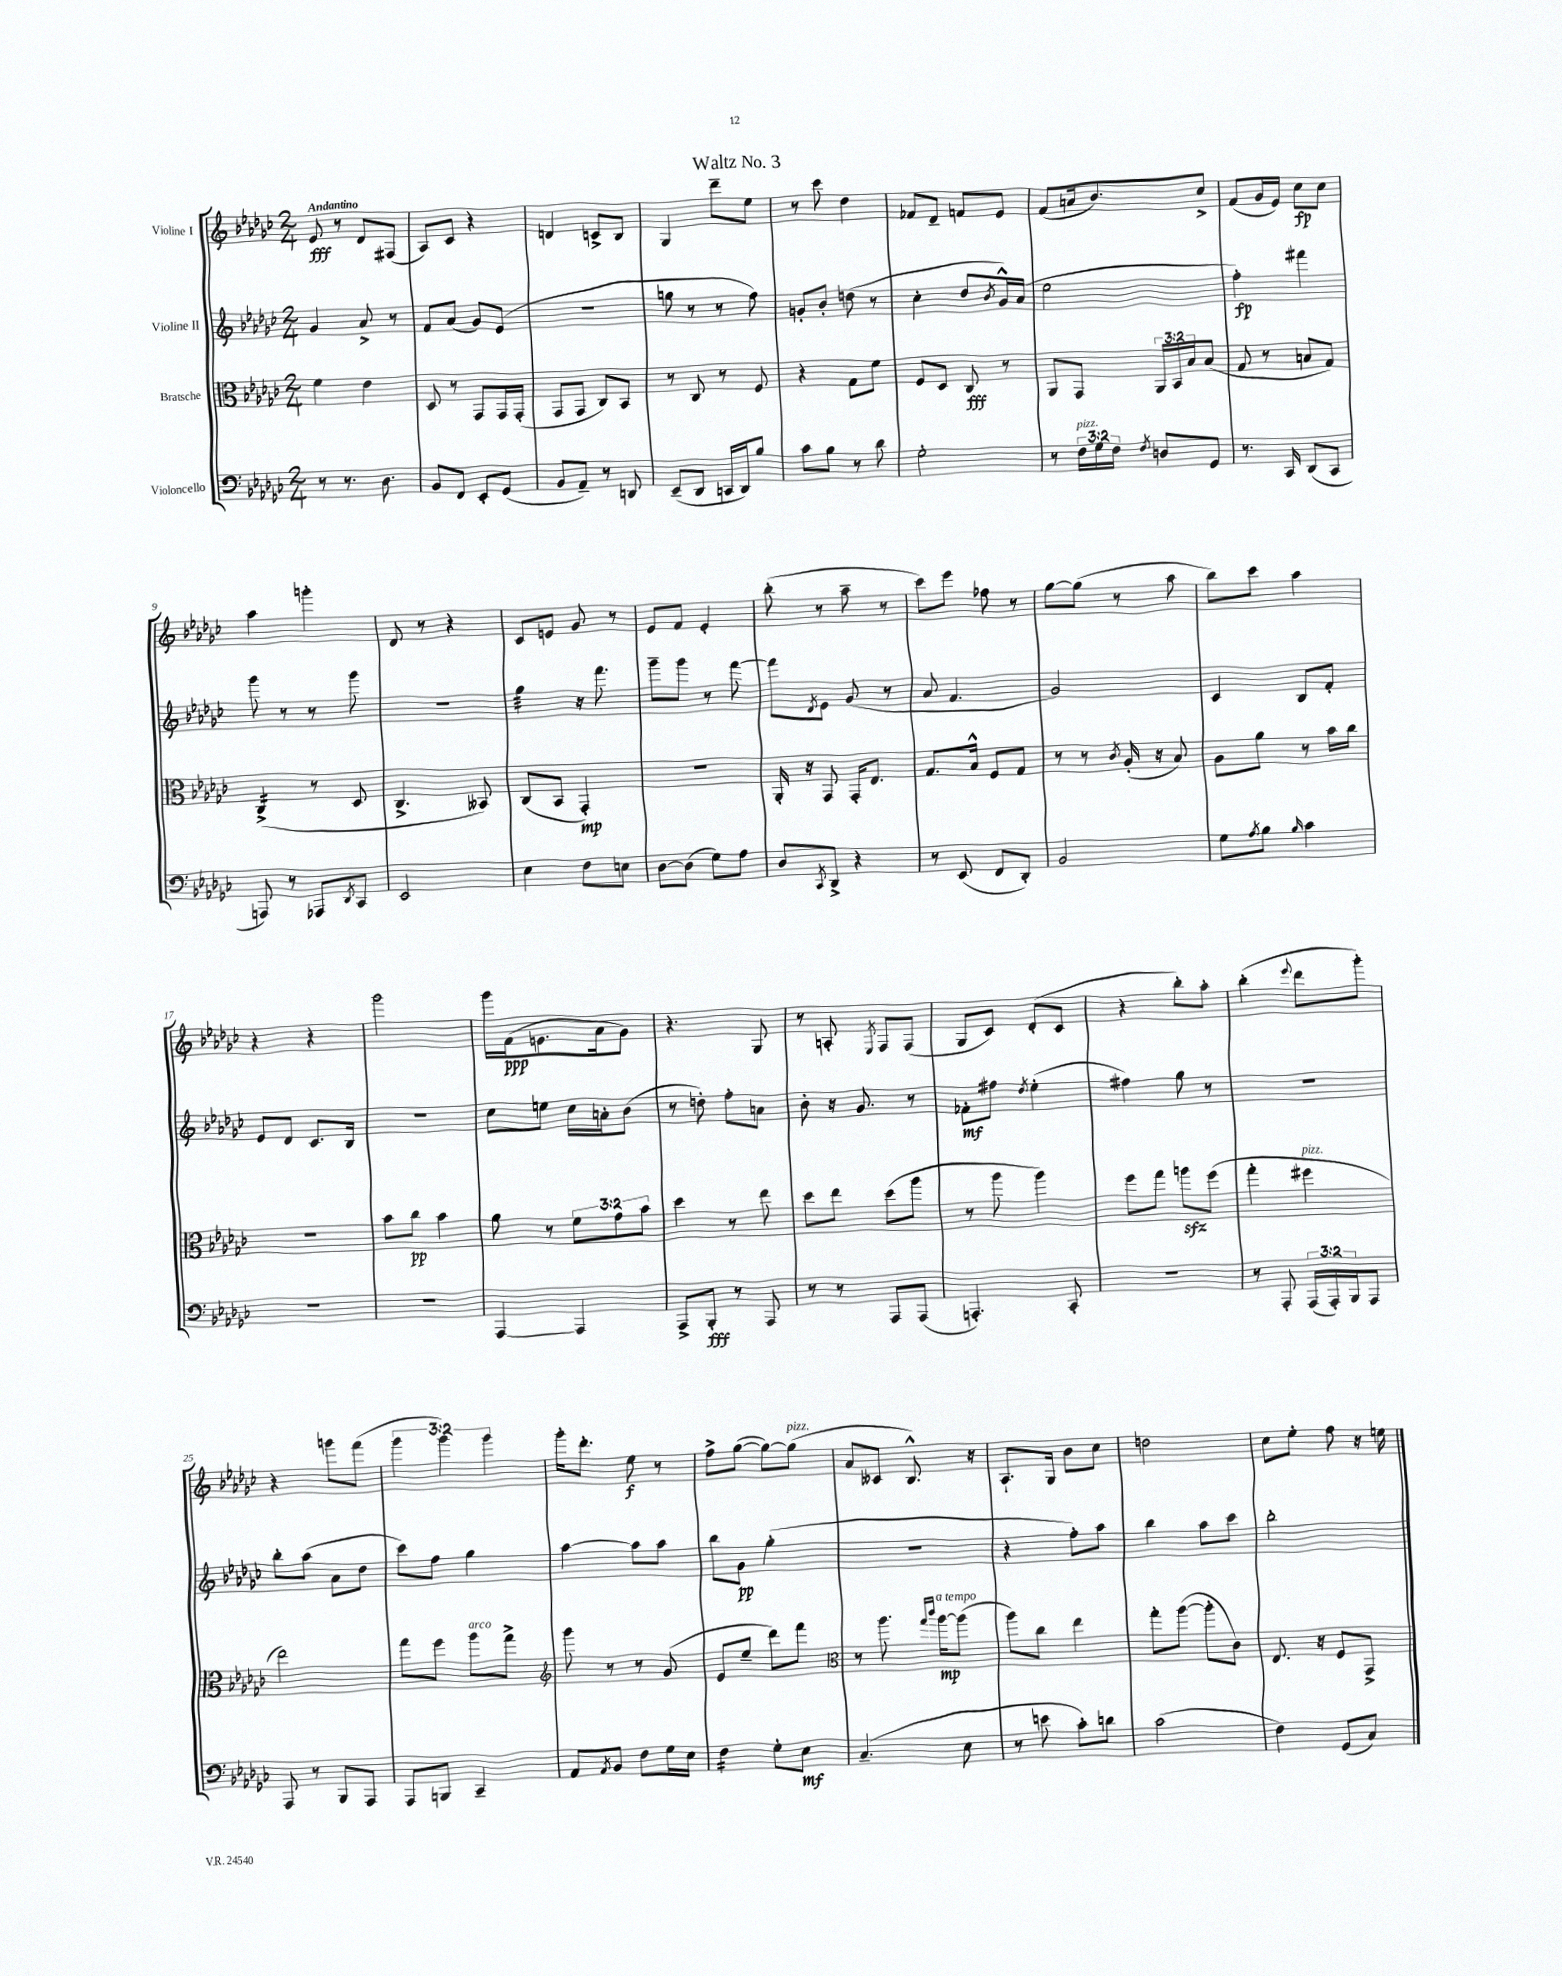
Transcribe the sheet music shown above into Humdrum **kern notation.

**kern	**kern	**kern	**kern
*staff4	*staff3	*staff2	*staff1
*clefF4	*clefC3	*clefG2	*clefG2
*k[b-e-a-d-g-c-]	*k[b-e-a-d-g-c-]	*k[b-e-a-d-g-c-]	*k[b-e-a-d-g-c-]
*M2/4	*M2/4	*M2/4	*M2/4
8r	4f	4g-	8e-
8.r	.	.	8r
.	4e-	8a-^	8d-
8.D-	.	.	.
.	.	8r	(8F#
=	=	=	=
8BB-	8D-	8f	8A-)
8FF	8r	(8a-	8c-
8EE-'	8GG-	8g-)	4r
(8GG-	16GG-	(8e-	.
.	(16GG-'	.	.
=	=	=	=
8BB-	8GG-	2r	4d
8AA-~)	8GG-	.	.
8r	8C-)	.	8c^
8DD	8BB-	.	8B-
=	=	=	=
(8EE-~	8r	8gg	4G-
8DD-	8C-	8r	.
16CC	8r	8r	8ddd-~
16DD-)	.	.	.
8B-	8F	8ff)	8ee-
=	=	=	=
8c-	4r	8g'	8r
8B-	.	8b-'	8ccc-
8r	8G-	(8dd	4dd-
8d-	8f	8r	.
=	=	=	=
2G-'	8F	4cc-'	8f-
.	8D-	.	8d-~
.	8C-	8dd-	8f
.	.	8qb-	.
.	8r	16g-^^)	8e-
.	.	(16a-	.
=	=	=	=
8r	8AA-	2ee-	(8f
24F	8GG-	.	16a
24G-	.	.	.
.	.	.	8.b-)
24F	.	.	.
8qF	.	.	.
8D	24AA-	.	.
.	24BB-	.	.
.	24B-	.	.
8GG-	(8B-	.	8cc-^
=	=	=	=
8.r	8G-	4ff')	(8f
.	8r	.	16g-
16CC-	.	.	16e-)
(8DD-	8B	4fff#	8cc-
8CC-	8G-)	.	8cc-
=	=	=	=
8AAA)	(4C-^	8ggg-	4aa-
8r	.	8r	.
8AAA-	8r	8r	4ggg'
8qDD-	.	.	.
8CC-	8D-	8ggg-	.
=	=	=	=
2EE-	4.C-^	2r	8d-
.	.	.	8r
.	.	.	4r
.	8BB--)	.	.
=	=	=	=
4E-	(8C-	4gg-	8c-
.	8BB-	.	8e
8F	4GG-')	16r	8g-
.	.	8.fff	.
8E	.	.	8r
=	=	=	=
[8D-	2r	8ggg-~	8e-
(8D-]	.	8ggg-	8f
8G-)	.	8r	4e-'
8A-	.	[8fff	.
=	=	=	=
8D-	16AA-'	8fff]	(8bb-'
.	16r	.	.
8qCC-	.	8qd-	.
8DD-^	8GG-	8e-	8r
4r	16GG-'	(8g-	8aa-~
.	8.E-	.	.
.	.	8r	8r
=	=	=	=
8r	8.G-	8a-	8ccc-)
(8EE-	.	4.f	8eee-
.	16B-^^	.	.
8FF	8F	.	8ff-
8DD-')	8G-	.	8r
=	=	=	=
2BB-	8r	2g-)	[8gg-
.	8r	.	(8gg-]
.	8qc-	.	.
.	(16A-'	.	8r
.	16r	.	.
.	8B-)	.	8aa-
=	=	=	=
8G-	8A-	4c-	8bb-)
8qA-	.	.	.
8B-	8a-	.	8ccc-
16qqB-	.	.	.
4c-	8r	8B-	4aa-
.	16b-	8f'	.
.	16cc-	.	.
=	=	=	=
2r	2r	8e-	4r
.	.	8d-	.
.	.	8.c-	4r
.	.	16B-	.
=	=	=	=
2r	8b-	2r	2ggg-
.	8cc-	.	.
.	4b-	.	.
=	=	=	=
[4AAA-	8a-	8cc-	16ggg-
.	.	.	(16f
.	8r	8ee	8.e
4AAA-]	12f	16cc-	.
.	.	16a'	16a-
.	12g-	.	.
.	.	(8b-	8g-)
.	12b-	.	.
=	=	=	=
8AAA-^	4dd-	8r	4.r
8BBB-'	.	8dd')	.
8r	8r	8ff'	.
8AAA-	8ee-	8a	8G-
=	=	=	=
8r	8dd-	8b-'	8r
8r	8ee-	16r	8A'
.	.	8.g-	.
.	.	.	8qE-
8AAA-	(8dd-	.	8F
(8AAA-	8aa-	8r	(8F
=	=	=	=
4.AAA')	8r	8f-'	8G-
.	8aa-	8ff#	8c-)
.	.	8qdd-	.
.	4aa-)	(4ee-'	(8d-'
8CC-'	.	.	8c-
=	=	=	=
2r	8ff	4ff#)	4r
.	8gg-	.	.
.	8aa	8gg-	8bb-')
.	(8ff	8r	8aa-'
=	=	=	=
8r	4gg-'	2r	(4bb-'
8AAA-'	.	.	.
.	.	.	8qqeee-
(24AAA-	4ff#	.	8ddd-
24AAA-')	.	.	.
24BBB-	.	.	.
8AAA-	.	.	8ggg-')
=	=	=	=
8AAA-	2ee-)	8bb-'	4r
8r	.	(8aa-	.
8BBB-	.	8a-	8ggg
8AAA-	.	8dd-	(8fff
=	=	=	=
8AAA-	8gg-	8ccc-)	6ggg-
8BBB	8ff	8ff	.
.	.	.	6ggg-)
4CC-~	8aa-	4gg-	.
.	.	.	6ggg-
.	8gg-^	.	.
=	=	=	=
*	*clefG2	*	*
8AA-	8ggg-	[4aa-	16ggg-'
.	.	.	8.ddd-'
8qAA-	.	.	.
8BB-	8r	.	.
8F	8r	8aa-]	8ee-
16G-	(8g-	8aa-	8r
16E-	.	.	.
=	=	=	=
4F	8e-	8bb-	8ff^
.	8ee-~	8g-	([8gg-
8G-'	8ddd-)	(4gg-'	8gg-_)
8E-	8fff	.	(8gg-]
=	=	=	=
*	*clefC3	*	*
(4.C-~	8r	2r	8a-
.	8.aa-	.	8c--
.	.	.	8.B-^^)
.	16qqgg-	.	.
.	16qqccc-	.	.
.	[16aa-	.	.
8E-	(8aa-]	.	.
.	.	.	16r
=	=	=	=
8r	8aa-)	4r	8.A-`
8e	8cc-	.	.
.	.	.	16G-
8c-')	4ee-	8ff')	8b-
8d	.	8aa-	8cc-
=	=	=	=
(2c-	8gg-'	4bb-	2dd
.	([8aa-	.	.
.	8aa-']	8aa-	.
.	8c-)	8ccc-	.
=	=	=	=
4F)	8.E-	2bb-'	8cc-
.	.	.	8ee-'
.	16r	.	.
(8GG-	8F	.	8ff
8C-)	8GG-^	.	16r
.	.	.	16ee
==	==	==	==
*-	*-	*-	*-
